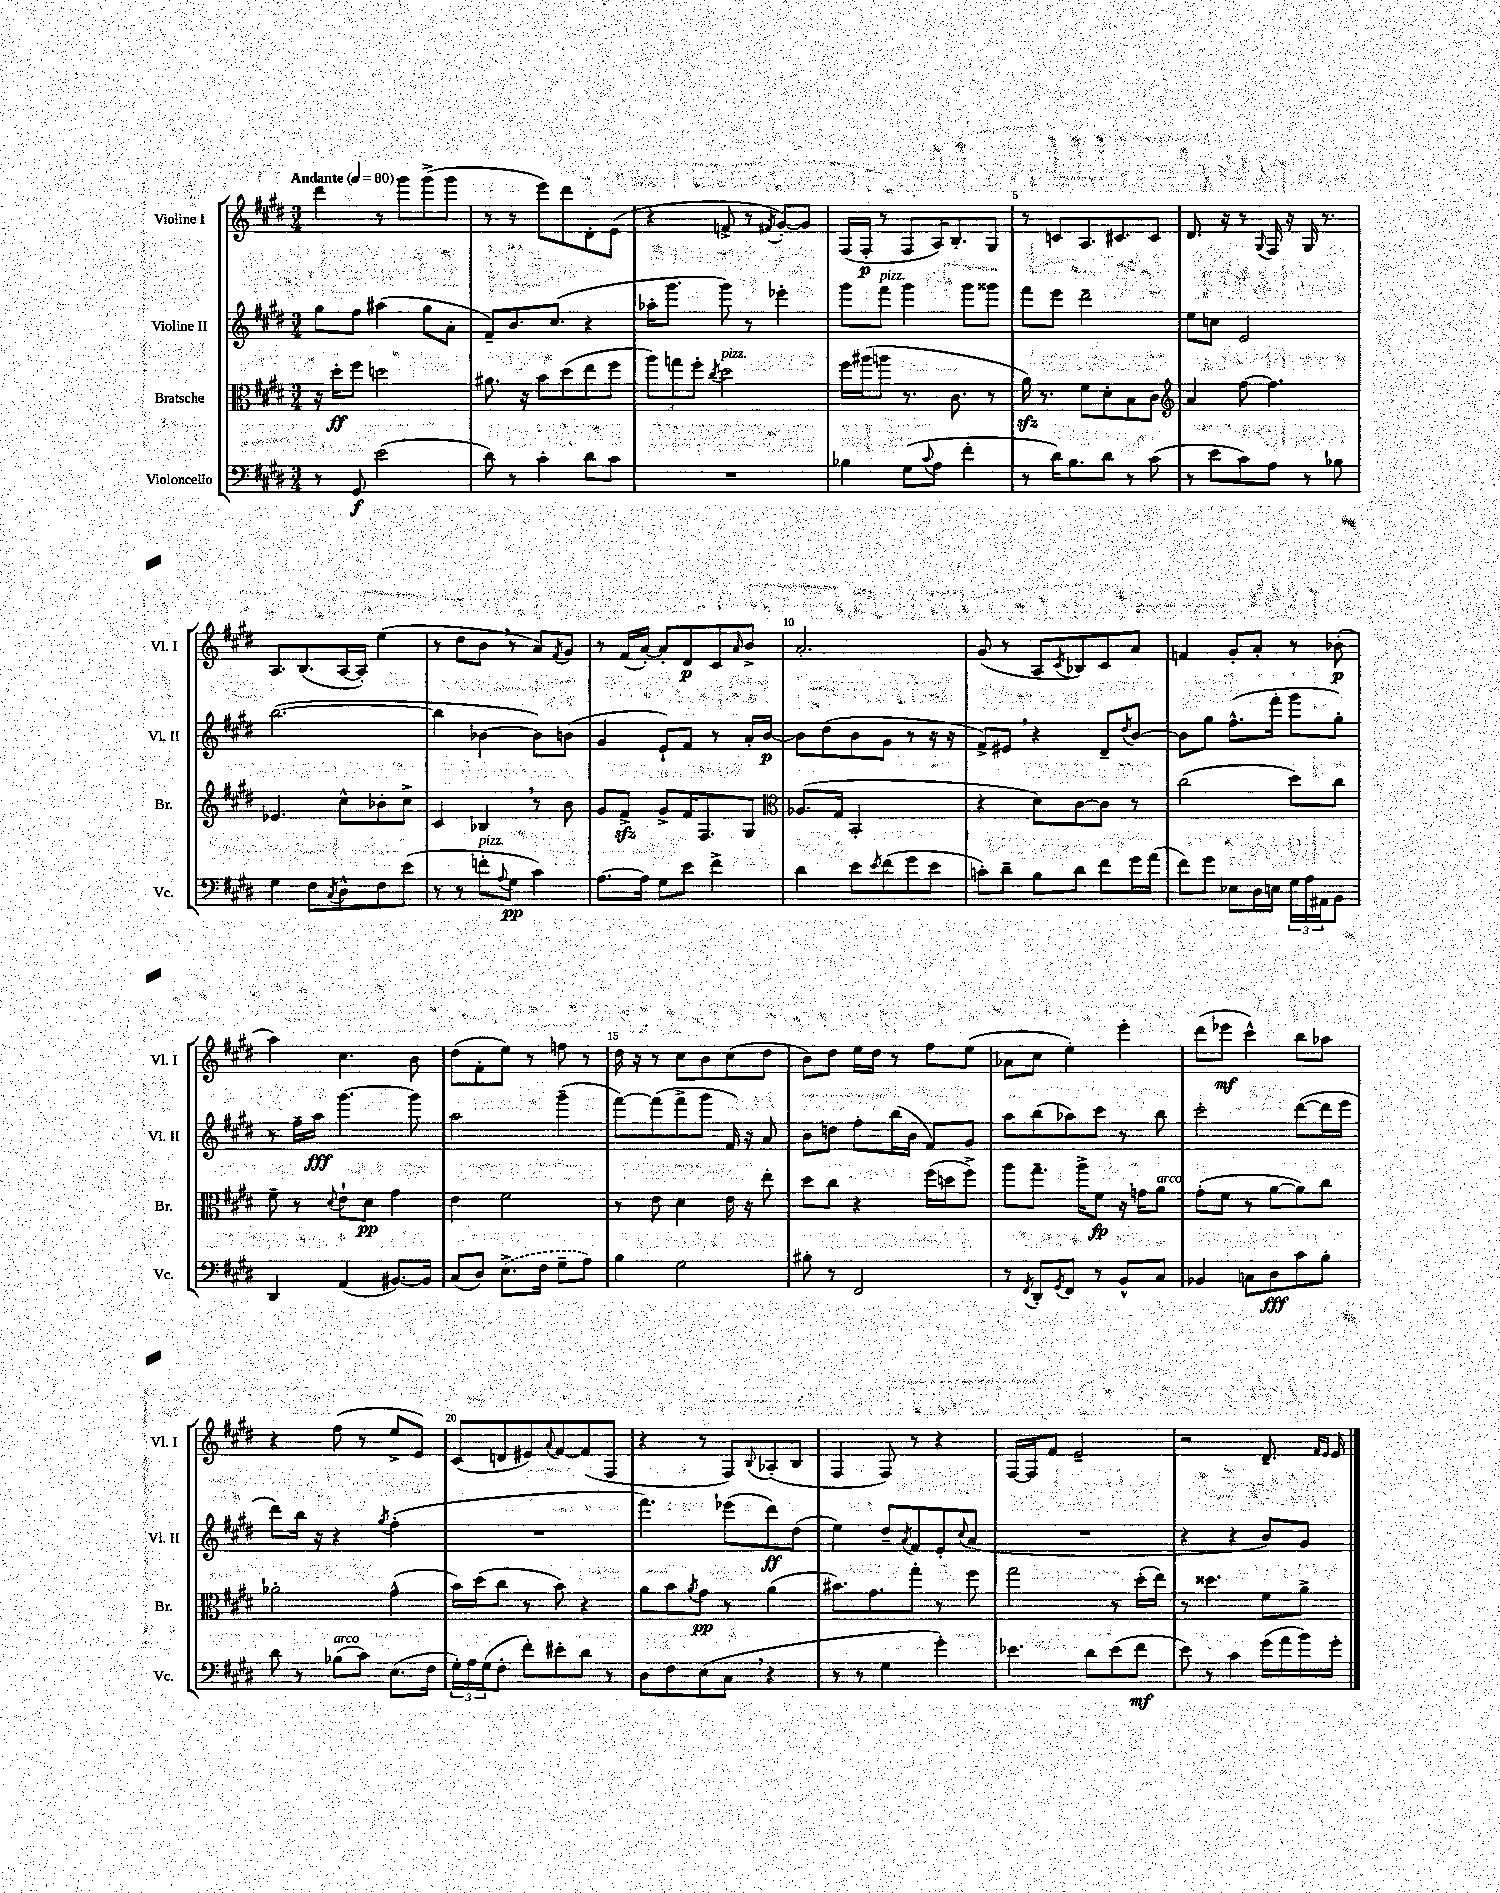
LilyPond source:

<<
\new StaffGroup <<
\new Staff = "s0" \with { instrumentName = "Violine I" shortInstrumentName = "Vl. I" } {
    \clef treble \key e \major \numericTimeSignature \time 3/4 \tempo "Andante" 4 = 80
    dis'''4 r8 gis'''8 gis'''8->( gis'''8 |
    r8 r8 e'''8) dis'''8 dis'8-. e'8( |
    r4 f'8-> r8 \acciaccatura { fis'8 } gis'8~-.) gis'8 |
    fis16( fis16-.\p r8 fis8 a16) b8.-. gis8 |
    r8 c'8 a8. cis'8. cis'8 |
    dis'8. r16 r8 \appoggiatura { gis8 } fis16 r16 gis16 r8. |
    a8. b8.( a16~ a16-.) e''4( |
    r8 dis''8 b'8 \breathe r8 a'8) \acciaccatura { fis'8 } gis'8 |
    r8 fis'16( a'16~-.) a'8-. dis'8\p cis'8 \grace { a'16 } b'8-> |
    a'2.-. |
    gis'8( r8 a8 \acciaccatura { cis'8 } bes8) cis'8 a'8 |
    f'4 gis'8-. a'8-. r8 bes'8-.\p( |
    a''4) cis''4. b'8 |
    dis''8( fis'8-. e''8) r8 f''8 r8 |
    dis''16 r16 r8 cis''8 b'8 cis''8( dis''8 |
    b'8) dis''8 e''16 dis''16 r8 fis''8 e''8( |
    aes'8 cis''8 e''4-.) e'''4-. |
    dis'''8( ees'''8\mf cis'''4-^) b''8 aes''8 |
    r4 fis''8( r8 e''8-> e'8) |
    cis'8( d'8 eis'8) \appoggiatura { a'8 } fis'8~ fis'8( fis8 |
    r4 r8 fis8) \appoggiatura { b8 } aes8-.( b8 |
    fis4 fis8) r8 r4 |
    fis16~ fis16 fis'8 e'2-- |
    r2 dis'8.-- \grace { fis'16 e'16 } e'16 \bar "|." |
}
\new Staff = "s1" \with { instrumentName = "Violine II" shortInstrumentName = "Vl. II" } {
    \clef treble \key e \major \numericTimeSignature \time 3/4
    gis''8 fis''8 ais''4( gis''8 a'8-. |
    fis'8--) b'8. cis''8.( r4 |
    aes''16-. gis'''8. gis'''8) r8 ees'''4-. |
    gis'''8 fis'''8^\markup { \italic "pizz." } gis'''4 gis'''8 gisis'''8 |
    fis'''8 e'''8 dis'''2-- |
    e''8 c''8 e'2 |
    b''2.~( |
    b''4 bes'4~ bes'8) b'8( |
    gis'4 e'8-!) fis'8 r8 a'16-. b'16~\p |
    b'8 dis''8( b'8 gis'8 r8 r16 r16 |
    fis'8->) eis'8 \breathe r4 dis'8-- \acciaccatura { dis''8 } b'8~ |
    b'8 gis''8 fis''8.-^( fis'''16-. gis'''8 gis''8-.) |
    r8 fis''16-- a''16\fff gis'''4.~ gis'''8 |
    a''2 gis'''4--( |
    fis'''8~) fis'''8( fis'''8-> gis'''8 fis'16) r16 a'8 |
    b'8 d''8 fis''8-. b''16( b'16 fis'8) gis'8 |
    a''8 b''8( aes''8) cis'''8 r8 b''8 |
    cis'''2-. dis'''8~( dis'''16 e'''16 |
    dis'''8) b''16 r16 r4 \acciaccatura { gis''8 } fis''4-.( |
    R2. |
    fis'''4.) ees'''8( dis'''8\ff) dis''8( |
    e''4) dis''8-- \acciaccatura { a'8 } fis'8 e'8-. \appoggiatura { cis''8 } a'8( |
    R2. |
    r4 r4 b'8) gis'8 \bar "|." |
}
\new Staff = "s2" \with { instrumentName = "Bratsche" shortInstrumentName = "Br." } {
    \clef alto \key e \major \numericTimeSignature \time 3/4
    r16 dis''16-.\ff fis''8 d''2 |
    ais'8. r16 b'8 dis''8( e''8 fis''8 |
    \tuplet 3/2 { a''8) g''8 fis''8-. } \acciaccatura { cis''8 } dis''2^\markup { \italic "pizz." } |
    fis''16 ais''16( a''8 r8. cis'8. r8 |
    a'16\sfz) r8. fis'8 dis'8-. b8 cis'8 |
    \clef treble a'4 fis''8~ fis''4. |
    ees'4. cis''8-^ bes'8-. cis''8-> |
    cis'4 bes4 \breathe r8 b'8 |
    gis'8 fis'8->\sfz gis'8-> fis'16 fis8. gis8 |
    \clef alto aes8.( gis16 b,2-. |
    r4 dis'8) cis'8~ cis'8 r8 |
    cis''2( dis''8) cis''8 |
    fis'8-- r8 \appoggiatura { dis'8 } e'8-! dis'8\pp gis'4 |
    e'4 fis'2 |
    r8 e'8 dis'4 e'16 r16 e''8-. |
    dis''8 cis''8 r4 fis''16( d''16 fis''8->) |
    a''8 gis''8.-- a''16-> fis'8\fp r16 g'16 a'8^\markup { \italic "arco" } |
    gis'8-.( fis'8 r8 a'8~ a'8) cis''8 |
    aes'2-. gis'4-^( |
    b'16) dis''16( cis''8 r8 b'8) r4 |
    a'8 b'8 \acciaccatura { a'8 } gis'8\pp r8 a'4( |
    bis'8.) gis'8. gis''8-. r8 fis''8 |
    gis''2 r8 dis''16-.( e''16) |
    r8 disis''4. fis'8 a'8-> \bar "|." |
}
\new Staff = "s3" \with { instrumentName = "Violoncello" shortInstrumentName = "Vc." } {
    \clef bass \key e \major \numericTimeSignature \time 3/4
    r8 gis,8\f e'2( |
    dis'8) r8 cis'4-. dis'8 cis'8 |
    R2. |
    bes4 gis8( \appoggiatura { cis'8 } a8 fis'4-. |
    r8 dis'16) b8. dis'8 r8 cis'8( |
    r8 e'8 cis'8) a8 r8 bes8 |
    gis4 fis8 \acciaccatura { cis8 } dis8-^ fis8 e'8( |
    r8 r8 f'8-.^\markup { \italic "pizz." } \appoggiatura { a8 } gis8\pp cis'4) |
    a8.~ a16 gis8 e'8 fis'4-> |
    dis'4 e'8 \acciaccatura { e'8 } fis'8( gis'8 e'8 |
    c'8-.) dis'8-- b8 dis'8 fis'8 gis'16 a'16( |
    fis'8) gis'8 ees8 dis16 e16 \tuplet 3/2 { gis16 a16 ais,16 } b,8 |
    dis,4 a,4( bis,8.~) bis,16 |
    cis8( dis8) \once \slurDashed e8.->( fis16 gis8-- a8) |
    b4 gis2 |
    bis8-. r8 fis,2 |
    r8 \acciaccatura { fis,8 } dis,8-. \acciaccatura { gis,8 } fis,8 r8 b,8-^ cis8 |
    bes,4 c8 dis8\fff cis'8 b8-. |
    dis'8 r8 bes8^\markup { \italic "arco" }( cis'8) e8.( fis16 |
    \tuplet 3/2 { gis16-.) a16 gis16( } fis8-. fis'8-.) eis'8-. dis'8 r8 |
    dis8 fis8 e8( cis8 \breathe r4 |
    r8 r8 gis4 gis'4-.) |
    ees'4. dis'8 ees'8( fis'8\mf |
    e'8) r8 cis'4 gis'16( a'16 b'16) gis'16-. \bar "|." |
}
>>
>>
\layout { \context { \Score \override BarNumber.break-visibility = ##(#f #t #t) barNumberVisibility = #(every-nth-bar-number-visible 5) } }
